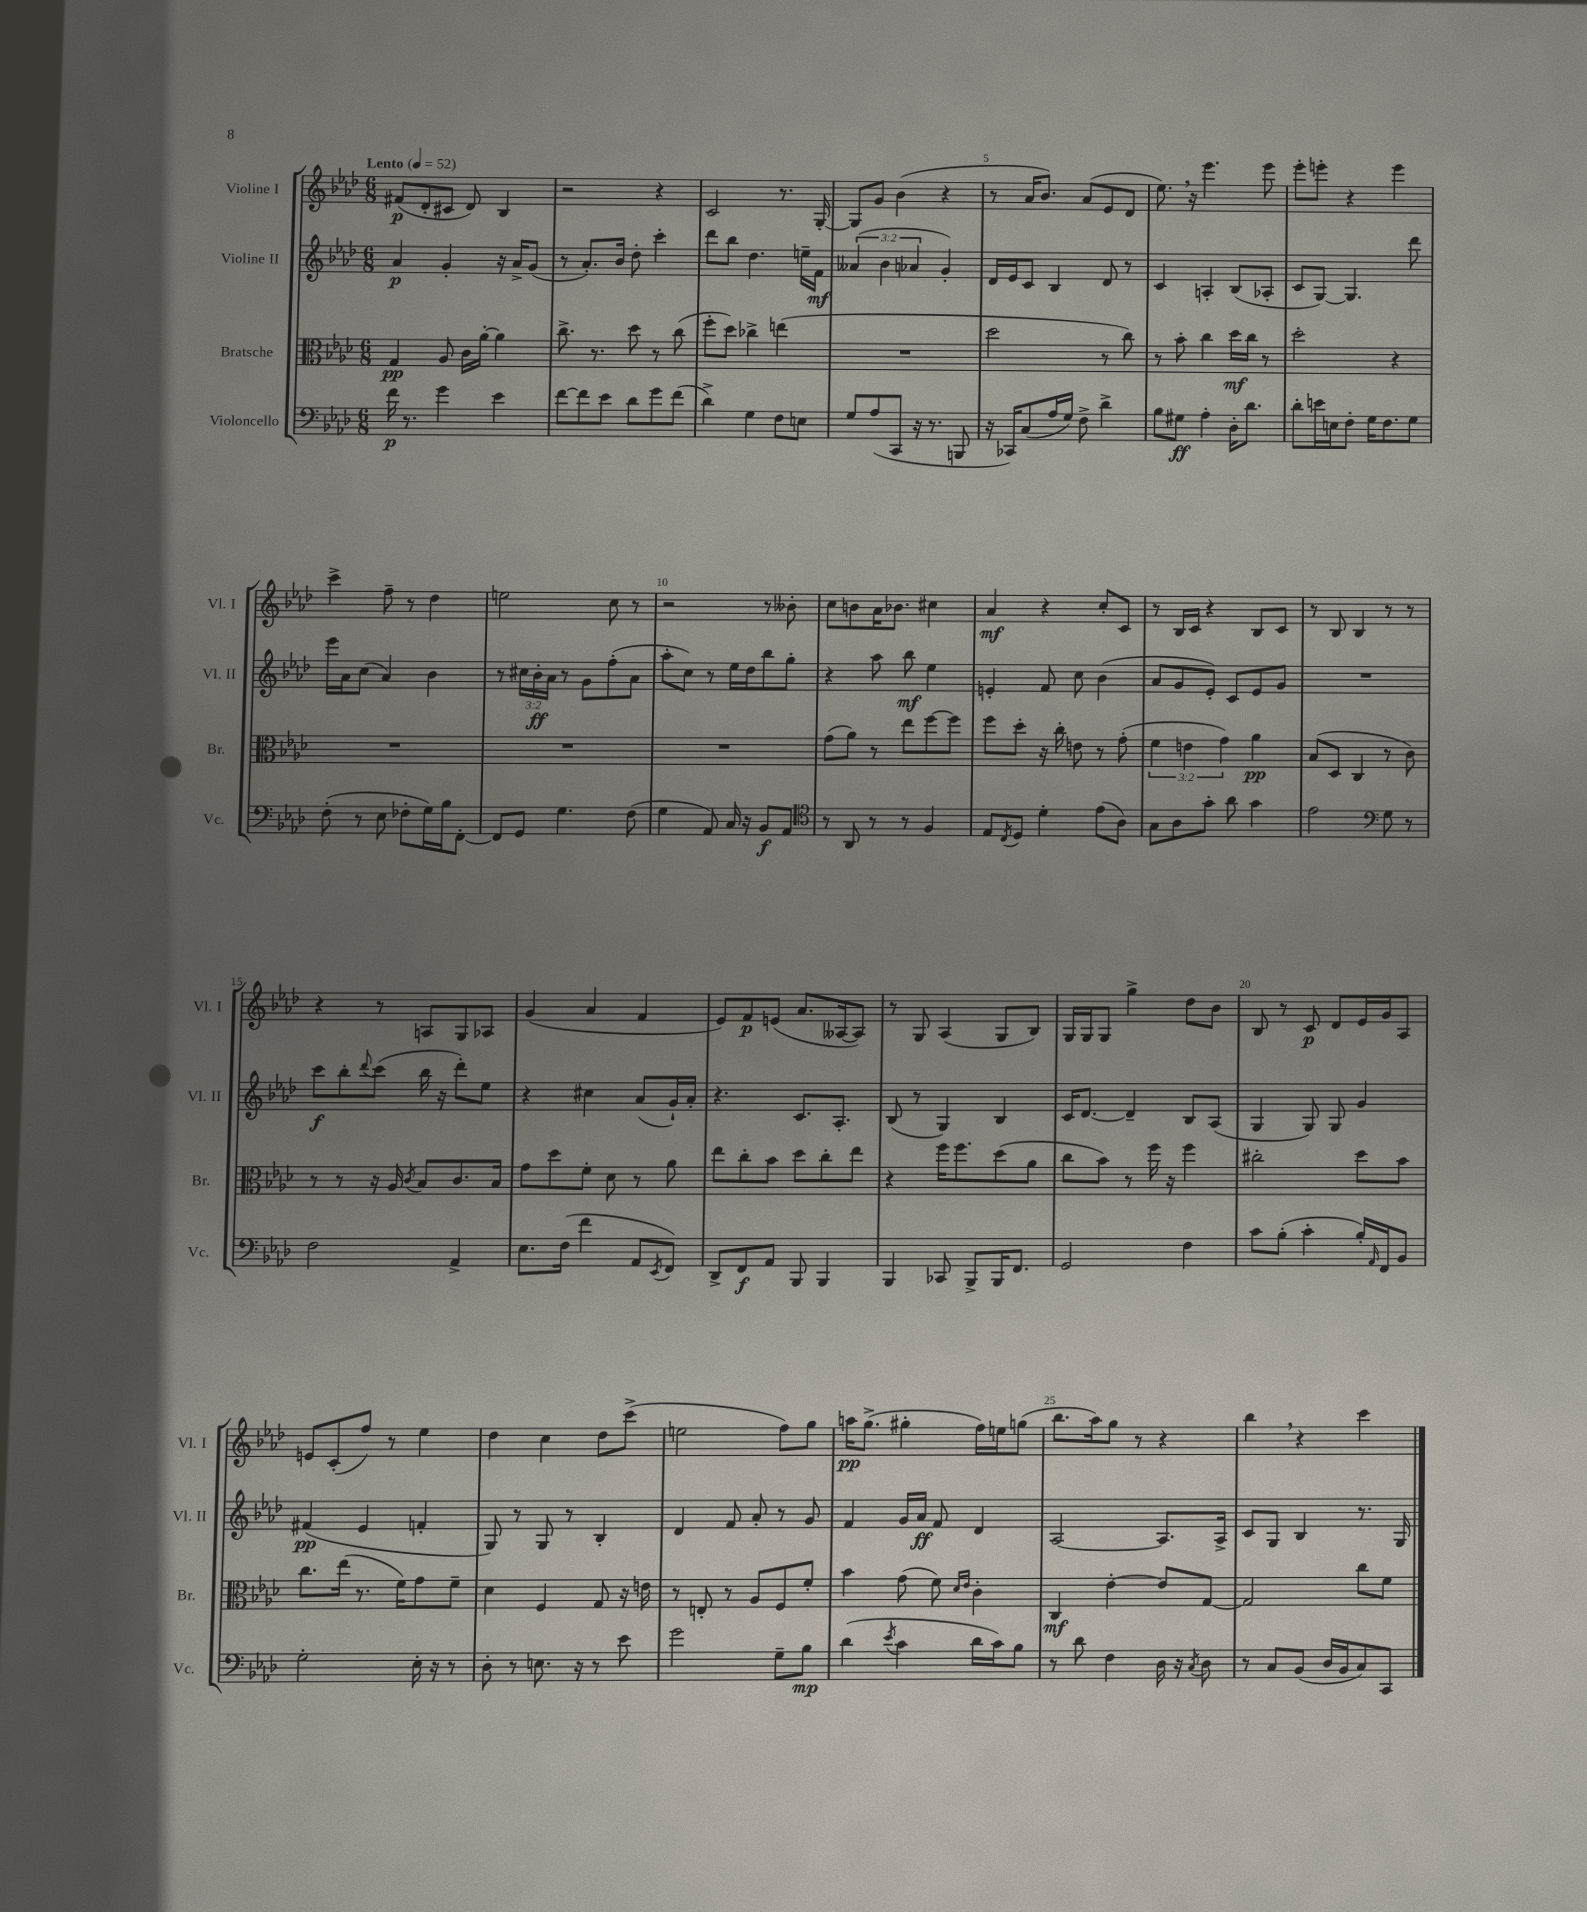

**kern	**kern	**kern	**kern
*staff4	*staff3	*staff2	*staff1
*clefF4	*clefC3	*clefG2	*clefG2
*k[b-e-a-d-]	*k[b-e-a-d-]	*k[b-e-a-d-]	*k[b-e-a-d-]
*M6/8	*M6/8	*M6/8	*M6/8
*MM52	*MM52	*MM52	*MM52
16f	4G	4a-	(8f#
8.r	.	.	.
.	.	.	8d-'
4g	8A-	4g'	8c#
.	16c	.	8d-)
.	[16a-'	.	.
4e-	4a-]	16r	4B-
.	.	16a-^	.
.	.	(8g	.
=	=	=	=
[8f	8.cc^	8r	2r
8f]	.	8.a-')	.
.	8.r	.	.
8e-	.	.	.
.	.	16b-	.
8d-	8dd-	8dd-'	.
8g	8r	4ccc'	4r
(8f	(8cc	.	.
=	=	=	=
4d-^)	8ff'	8ddd-	2c
.	8dd-)	8bb-	.
4G	4cc-^	4.dd-	.
8F	(4ee	.	8.r
8E	.	16ee~	.
.	.	16f	[16G'
=	=	=	=
8G	2.r	(6a--	8G]
(8A-	.	.	8g
.	.	6b-	.
8CC	.	.	(4b-
.	.	6a-	.
16r	.	.	.
8.r	.	.	.
.	.	4g')	4r
8BBB	.	.	.
=	=	=	=
16r	2dd-	16d-	8r
16CC-)	.	16e-	.
(8C	.	8c	16a-
.	.	.	8.b-)
16A-	.	4B-	.
16G)	.	.	.
8F^	.	.	(8a-
4d-^	8r	8d-	8e-
.	8cc)	8r	8d-
=	=	=	=
8B-	8r	4c	8.ee-)
8G#	8b-'	.	.
.	.	.	16r
4A-'	4cc	4A'	4.eee-
16D-'	16dd-	(8B-	.
8.d-	16cc	.	.
.	8r	8A-'	8eee-
=	=	=	=
8d-'	2dd-'	8c	8eee-'
16e	.	[8G)	8eee'
16E	.	.	.
8F'	.	4.G]	4r
16G	.	.	.
8.F	.	.	.
.	4r	.	4eee
8G	.	8ddd-	.
=	=	=	=
(8F'	2.r	16eee-	4ccc^
.	.	16a-	.
8r	.	(8cc	.
8E-	.	4a-)	8ff~
8F-'	.	.	8r
16G)	.	4b-	4dd-
16B-	.	.	.
[8FF'	.	.	.
=	=	=	=
8FF]	2.r	8r	2ee
8GG	.	24cc#	.
.	.	24b-'	.
.	.	24a-	.
4.G	.	8r	.
.	.	8g	.
.	.	(8ff'	8cc
(8F	.	8a-	8r
=	=	=	=
4G	2.r	8aa-'	2r
.	.	8cc)	.
8AA-)	.	8r	.
16C	.	16ee-	.
16r	.	16dd-	.
8BB-	.	8bb-	8r
8AA-	.	8gg'	8b--'
=	=	=	=
*clefC4	*	*	*
8r	(8g	4r	8cc
8AA-	8a-)	.	8b
8r	8r	8aa-	16a-
.	.	.	8.b-
8r	8ee-	8bb-	.
4F	[8ff	4ee-	4cc#
.	8ff]	.	.
=	=	=	=
8E-	8ff	4e'	4a-
8qC	.	.	.
8D-	8dd-'	.	.
4d-'	16r	8f	4r
.	16cc'	.	.
.	8e	8cc	.
(8e-	8r	(4b-	8cc'
8A-)	(8g'	.	8c
=	=	=	=
8G	6f	8a-	8r
8A-	.	8g	16B-
.	6e	.	.
.	.	.	16c
8g'	.	8e-')	4r
.	6g)	.	.
8a-	.	8c	.
4g	4a-	8e-	8B-
.	.	8g	8c
=	=	=	=
2e-	(8B-	2.r	8r
.	8D-	.	8B-
.	4C	.	4B-
*clefF4	*	*	*
8G	8r	.	8r
8r	8c)	.	8r
=	=	=	=
2F	8r	8ccc	4r
.	8r	8bb-'	.
.	.	8qqddd-	.
.	16r	(8ccc	8r
.	16A-	.	.
.	8qc	.	.
.	8B-	16bb-	8A
.	.	16r	.
4AA-^	8.c	8ddd-')	8G
.	.	8ee-	8A-
.	16B-	.	.
=	=	=	=
8.E-	8g	4r	(4g
.	8dd-	.	.
(16F	.	.	.
4f	8f'	4cc#	4a-
.	8d-	.	.
8AA-	8r	(8a-	4f
8qEE-	.	.	.
8FF)	8a-	16g`)	.
.	.	16a-'	.
=	=	=	=
8DD-^	8ee-	4.r	8e-)
8FF	8cc'	.	8f
8AA-	8b-	.	(8e
8BBB-	8dd-	8.c	8.a-
4BBB-	8cc'	.	.
.	.	8.A-'	[16A--
.	8ee-	.	8A--])
=	=	=	=
4BBB-	4r	(8B-	8r
.	.	8r	8G
8CC-	16ff	4G)	(4A-
.	8.ff	.	.
8BBB-^	.	.	.
16BBB-	(8dd-	4B-	8G
8.FF	.	.	.
.	8a-	.	8B-)
=	=	=	=
2GG	8cc	16c	16G
.	.	[8.d-	16G
.	8b-)	.	8G
.	8r	4d-~]	4gg^
.	16ff	.	.
.	16r	.	.
4F	4ff	8B-	8dd-
.	.	(8A-	8b-
=	=	=	=
8c	2cc#'	4G	8B-
(8B-'	.	.	8r
4c'	.	8G)	8c
.	.	8G	8d-
16B-')	8dd-	4g	16e-
16qqAA-	.	.	.
16FF	.	.	16g
8BB-	8b-	.	8A-
=	=	=	=
2G'	8.cc	(4f#	8e
.	.	.	(8c'
.	(16ee-	.	.
.	8.r	4e-	8ff)
.	.	.	8r
.	16f)	.	.
16E-'	8g	4f'	4ee-
16r	.	.	.
8r	8f~	.	.
=	=	=	=
8D-'	4d-	8G)	4dd-
8r	.	8r	.
8.E	4F	8G	4cc
.	.	8r	.
16r	.	.	.
8r	8G	4B-'	8dd-
8e-	16r	.	(8ccc^
.	16e	.	.
=	=	=	=
2g	8r	4d-	2ee
.	8E'	.	.
.	8r	8f	.
.	8A-	8a-'	.
8G~	8F	8r	8ff)
8B-	8f'	8g	8gg
=	=	=	=
(4d-	4b-	4f	16aa
.	.	.	(8.gg^
8qe-	.	.	.
4c	(8g	16g	4gg#'
.	.	16a-	.
.	8f)	8f	.
.	16qqd-	.	.
.	16qqe-	.	.
16d-	4c'	4d-	16ff)
16c)	.	.	16ee
8B-	.	.	(8gg
=	=	=	=
8r	4C	[2A-	8.bb-
8d-	.	.	.
.	.	.	16aa-)
4F	[4e-'	.	8gg
.	.	.	8r
16D-	8e-]	8.A-]	4r
16r	.	.	.
8qC	.	.	.
8D-	[8G	.	.
.	.	16A-^	.
=	=	=	=
8r	2G]	8c	4bb-
8C	.	8G	.
(8BB-	.	4B-	4r
16D-	.	.	.
16BB-	.	.	.
8C)	8cc	8.r	4ccc
8CC	8f	.	.
.	.	16G	.
==	==	==	==
*-	*-	*-	*-
